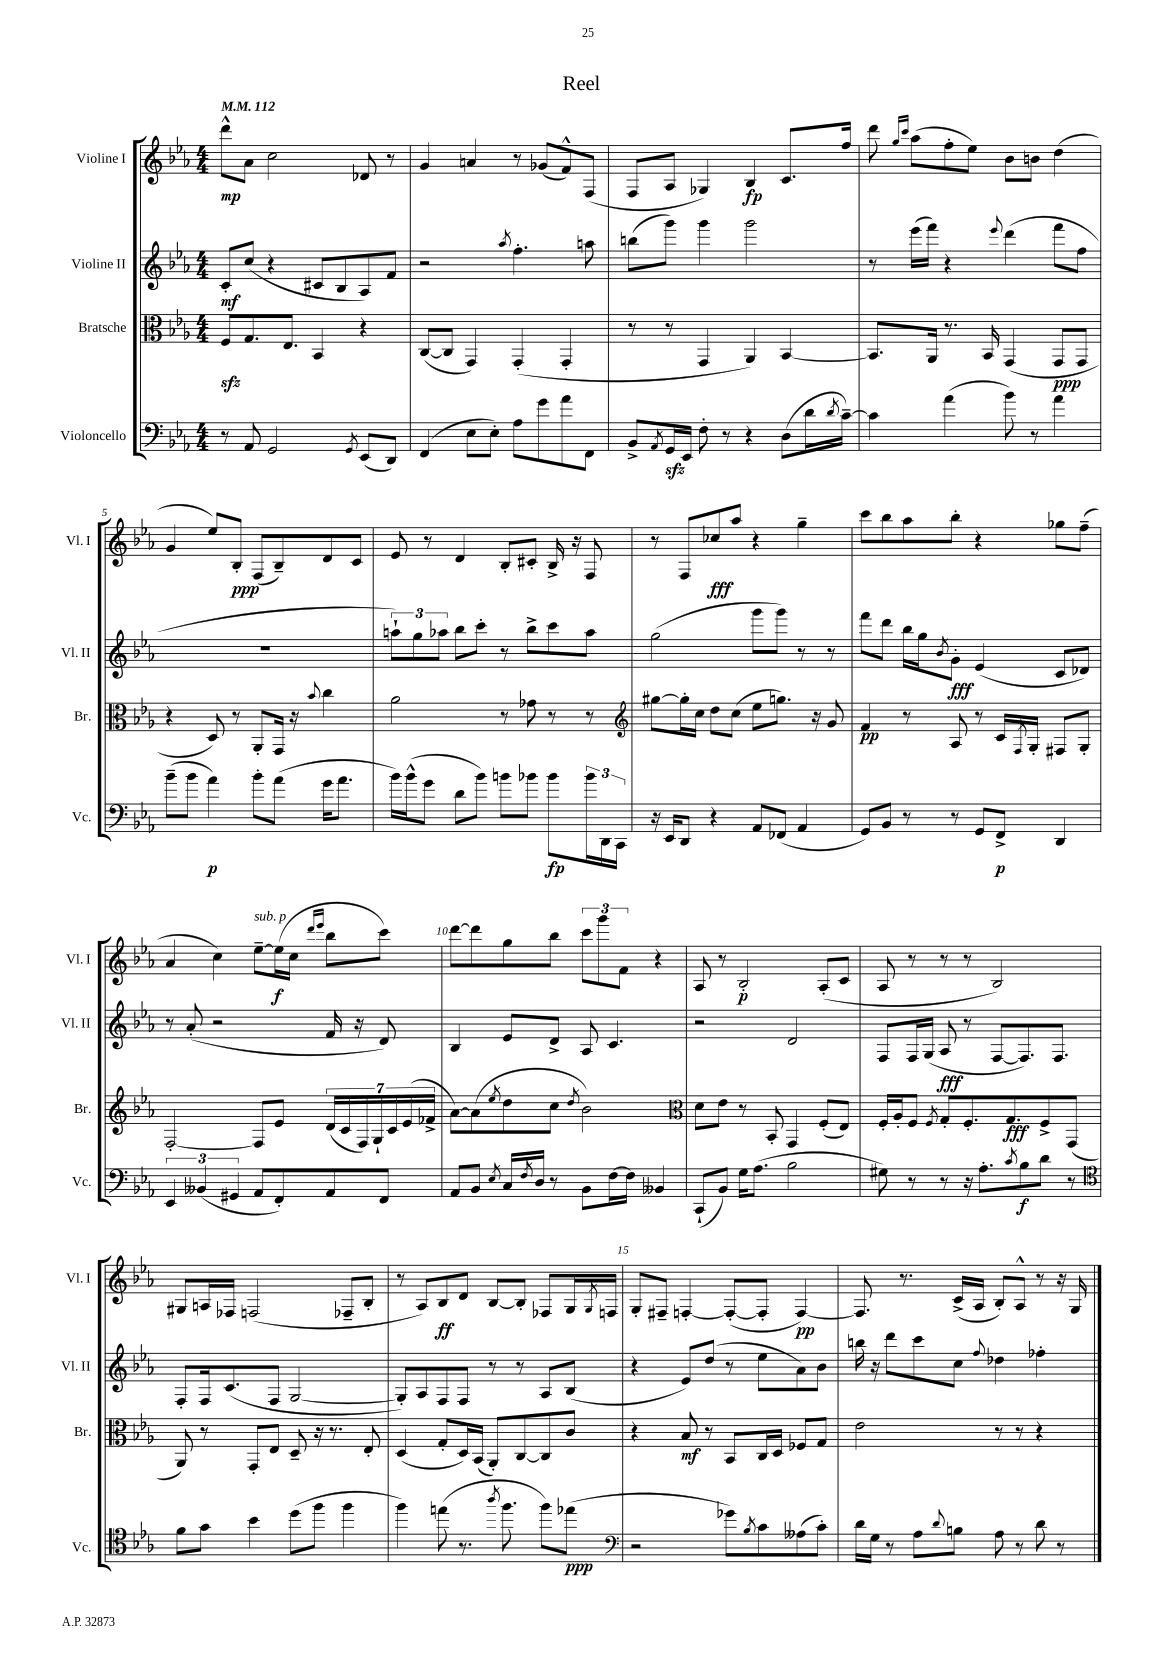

**kern	**kern	**kern	**kern
*staff4	*staff3	*staff2	*staff1
*clefF4	*clefC3	*clefG2	*clefG2
*k[b-e-a-]	*k[b-e-a-]	*k[b-e-a-]	*k[b-e-a-]
*M4/4	*M4/4	*M4/4	*M4/4
*MM112	*MM112	*MM112	*MM112
8r	8F	8c'	8ddd^^
8AA-	8.G	(8cc	8a-
2GG	.	4r	2cc
.	8.E-	.	.
.	4BB-	8c#	.
.	.	8B-	.
8qGG	.	.	.
(8EE-	4r	8A-)	8d-
8DD)	.	8f	8r
=	=	=	=
(4FF	([8C	2r	4g
.	8C]	.	.
8E-	4GG)	.	4a
8E-')	.	.	.
.	.	8qaa-	.
8A-	(4GG'	4.ff'	8r
8g	.	.	(8g-
8a-	4GG'	.	8f^^)
8FF	.	8aa	(8F
=	=	=	=
8BB-^	8r	(8bb	8F
8qAA-	.	.	.
16GG	8r	8ggg)	8A-
16EE-	.	.	.
8F'	4GG	4ggg	4G-)
8r	.	.	.
4r	4AA-)	2ggg	4B-
(8D	[4BB-	.	8.c
16d	.	.	.
8qd	.	.	.
[16c~)	.	.	16ff
=	=	=	=
4c]	8.BB-]	8r	8ddd
.	.	.	16qqgg
.	.	.	16qqccc
.	.	(16eee-	(8aa-
.	16AA-	16fff)	.
(4a-	8.r	4r	8ff'
.	.	.	8ee-)
.	16BB-	.	.
.	.	8qqeee-	.
8b-)	(4GG	(4ddd	8b-
8r	.	.	8b
4a-	8GG	8fff	(4dd
.	8GG	8ff	.
=	=	=	=
(8b-~	4r	1r	4g
8b-	.	.	.
4a-)	8D)	.	8ee-)
.	8r	.	8B-'
8b-'	8AA-'	.	(8F
(8a-	16GG	.	8B-~)
.	16r	.	.
.	8qqb-	.	.
16g	4cc	.	8d
8.a-	.	.	.
.	.	.	8c
=	=	=	=
16b-)	2a-	12aa`)	8e-
(16b-^^	.	.	.
.	.	12gg	.
8g	.	.	8r
.	.	12aa-	.
8d	.	8bb-	4d
8b-)	.	8ccc'	.
8b	8r	8r	8B-'
8b-	8g-	8bb-^	8c#'
8b-	8r	8ccc	16B-^
.	.	.	16r
24b-	8r	8aa-	8F
24DD	.	.	.
24CC	.	.	.
=	=	=	=
*	*clefG2	*	*
16r	[8gg#	(2gg	8r
16EE-	.	.	.
8DD	16gg#']	.	8F
.	16cc	.	.
4r	8dd	.	8cc-
.	(8cc	.	8aa-
8AA-	8ee-	8ggg	4r
(8FF-	8.gg)	8ggg)	.
4AA-	.	8r	4gg~
.	16r	.	.
.	8g	8r	.
=	=	=	=
8GG)	4f	8fff	8ccc
8BB-	.	8ddd	8bb-
8r	8r	16bb-	8aa-
.	.	16gg	.
.	.	8qb-	.
8r	8A-	8g'	8bb-'
8GG	8r	(4e-	4r
8FF^	16c	.	.
.	8qF	.	.
.	16G'	.	.
4DD	8F#	8c	8gg-
.	8G'	8d-)	(8ff~
=	=	=	=
6EE-	[2F'	8r	4a-
.	.	(8a-'	.
(6BB--	.	.	.
.	.	2r	4cc)
6GG#	.	.	.
8AA-	8F]	.	[8ee-~
8FF')	8e-	.	(16ee-]
.	.	.	16cc
.	.	.	16qqddd
.	.	.	16qqeee-
8AA-	(28d	16f	8bb-
.	28c	.	.
.	.	16r	.
.	28F)	.	.
.	28G`	.	.
8FF	.	8d)	8ccc)
.	28c	.	.
.	(28e-	.	.
.	28f-^	.	.
=	=	=	=
8AA-	[8a-)	4B-	[8ddd
8BB-	(8a-]	.	8ddd]
8qE-	8qee-	.	.
16C	8dd	8e-	8gg
8qF	.	.	.
16D	.	.	.
8r	8cc	8d^	8bb-
.	8qdd	.	.
8BB-	2b-)	8A-	12ccc
.	.	.	12ggg
[16F	.	4.c	.
.	.	.	12f
16F]	.	.	.
4BB--	.	.	4r
=	=	=	=
*	*clefC3	*	*
(8CC`	8d	2r	8A-
8BB-)	8e-	.	8r
16G	8r	.	2B-'
(8.A-	.	.	.
.	8BB-'	.	.
2B-	4GG	2d	.
.	(8F'	.	(8A-'
.	8E-)	.	8c
=	=	=	=
8G#)	16F'	8F	8A-
.	16A-'	.	.
8r	8F	16F	8r
.	.	(16G	.
.	8qF	.	.
8r	8G'	8A-	8r
16r	8.F'	8r	8r
8.A-'	.	.	.
.	.	[8F	2B-)
.	8.G	.	.
8qc	.	.	.
8B-	.	8.F])	.
8d	8F^	.	.
.	.	8.F	.
8r	(8GG	.	.
=	=	=	=
*clefC4	*	*	*
8f	8AA-)	8F'	8G#
8g	8r	16F	16A
.	.	(8.c	16F-
4b-	8GG'	.	(2F
.	8E-	8F	.
(8dd	8D~	[2G	.
8ff	16r	.	.
.	8.r	.	.
4ff	.	.	8F-~
.	8E-'	.	8B-'
=	=	=	=
4ff)	(4D	8G'])	8r
.	.	8A-	8A-)
(8ee	8G'	8F	8B-
8.r	16D)	8F	8d
.	(16BB-	.	.
.	8AA-')	8r	[8B-
8qaa-	.	.	.
8.ff	.	.	.
.	[8C	8r	8B-']
8ff)	8C]	8A-	8F-
(8ee-	8c	(8B-	16G
.	.	.	8qG
.	.	.	16F
=	=	=	=
*clefF4	*	*	*
2r	4r	4r	8G'
.	.	.	8F#~
.	8B-	8e-)	[4F'
.	8r	(8dd	.
8g-)	8BB-	8r	(8F'_
8qB-	.	.	.
8c	16C	8ee-	8F']
.	16D	.	.
(8A--	8F-	8a-)	[4F)
8c')	8G	8b-	.
=	=	=	=
16d	2e-	16bb	8.F]
16G	.	16r	.
8r	.	8ddd	.
.	.	.	8.r
8A-	.	8ccc	.
8qqd	.	.	.
8B	.	8cc	(16c^
.	.	.	16A-
.	.	8qqff	.
8A-	8r	4dd-	8B-')
8r	8r	.	8A-^^
8d	4r	4ff-'	8r
8r	.	.	16r
.	.	.	16G
==	==	==	==
*-	*-	*-	*-
